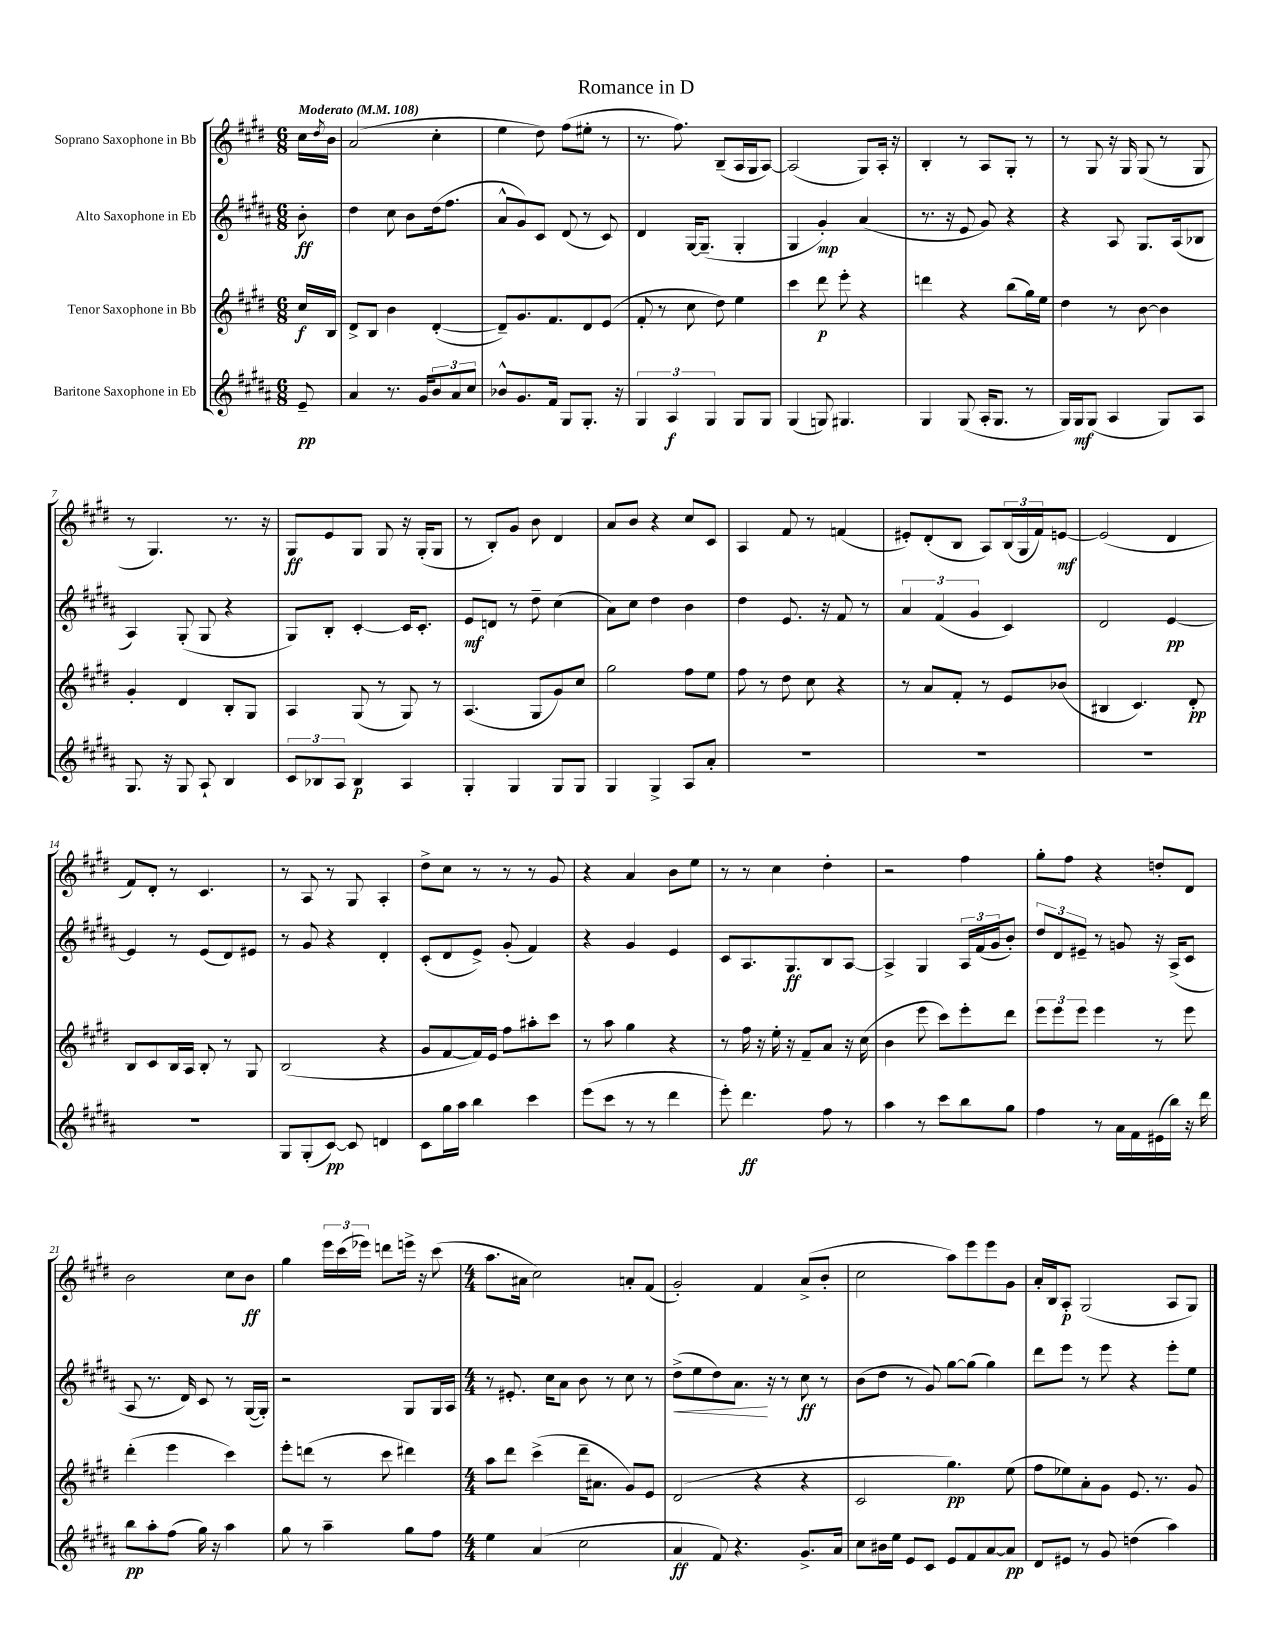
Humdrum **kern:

**kern	**dynam	**kern	**dynam	**kern	**dynam	**kern	**dynam
*part4	*part4	*part3	*part3	*part2	*part2	*part1	*part1
*staff4	*staff4	*staff3	*staff3	*staff2	*staff2	*staff1	*staff1
*I"Baritone Saxophone in Eb	*	*I"Tenor Saxophone in Bb	*	*I"Alto Saxophone in Eb	*	*I"Soprano Saxophone in Bb	*
*clefG2	*	*clefG2	*	*clefG2	*	*clefG2	*
*k[f#c#g#d#a#]	*	*k[f#c#g#d#]	*	*k[f#c#g#d#a#]	*	*k[f#c#g#d#]	*
*M6/8	*	*M6/8	*	*M6/8	*	*M6/8	*
*MM108	*	*MM108	*	*MM108	*	*MM108	*
=	=	=	=	=	=	=	=
!	!	!	!	!	!	!LO:TX:a:B:t=Moderato	!
8e~/	pp	16cc#/LL	f	8b'\	ff	16cc#\LL	.
.	.	.	.	.	.	8qdd#/	.
.	.	16B/JJ	.	.	.	16b\JJ	.
=1	=1	=1	=1	=1	=1	=1	=1
4a#/	.	8d#^/L	.	4dd#\	.	(2a/	.
.	.	8B/J	.	.	.	.	.
8.r	.	4b\	.	8cc#\	.	.	.
.	.	.	.	8b\L	.	.	.
16g#/KL	.	.	.	.	.	.	.
12b/	.	([4d#'/	.	(16dd#\k	.	4cc#'\	.
.	.	.	.	8.ff#\J	.	.	.
12a#/	.	.	.	.	.	.	.
12cc#/J	.	.	.	.	.	.	.
=2	=2	=2	=2	=2	=2	=2	=2
8b-X^^/L	.	8d#~/L])	.	8a#^^/L	.	4ee\	.
8.g#/	.	8.g#/	.	8g#/)	.	.	.
.	.	.	.	8c#/J	.	8dd#\)	.
16f#/Jk	.	8.f#/	.	.	.	.	.
8G#/L	.	.	.	(8d#/	.	(8ff#\L	.
8.G#'/J	.	8d#/	.	8r	.	8ee#X'\J	.
.	.	(8e/J	.	8c#/)	.	8r	.
16r	.	.	.	.	.	.	.
=3	=3	=3	=3	=3	=3	=3	=3
6G#/	.	8f#'/	.	4d#/	.	8.r	.
.	.	8r	.	.	.	.	.
6A#/	f	.	.	.	.	.	.
.	.	.	.	.	.	8.ff#\)	.
.	.	8cc#\	.	[16G#/KL	.	.	.
.	.	.	.	(8.G#~/J]	.	.	.
6G#/	.	.	.	.	.	.	.
.	.	8dd#\)	.	.	.	(8B~/L	.
8G#/L	.	4ee\	.	4G#'/	.	16A/L	.
.	.	.	.	.	.	16G#/J	.
8G#/J	.	.	.	.	.	[8A/J)	.
=4	=4	=4	=4	=4	=4	=4	=4
(4G#/	.	4ccc#\	.	4G#/	.	(2A/]	.
8Gn/)	.	8ddd#\	p	4g#'/)	mp	.	.
4.G#X/	.	8eee'\	.	.	.	.	.
.	.	4r	.	(4a#/	.	8G#/L)	.
.	.	.	.	.	.	16A'/Jk	.
.	.	.	.	.	.	16r	.
=5	=5	=5	=5	=5	=5	=5	=5
4G#/	.	4dddn\	.	8.r	.	4B'/	.
.	.	.	.	16r	.	.	.
(8G#/	.	4r	.	8e/	.	8r	.
16A#'/KL	.	.	.	8g#/)	.	8A/L	.
8.G#/J	.	.	.	.	.	.	.
.	.	(8bb\L	.	4r	.	8G#'/J	.
8r	.	16gg#\L)	.	.	.	8r	.
.	.	16ee\JJ	.	.	.	.	.
=6	=6	=6	=6	=6	=6	=6	=6
16G#/LL)	.	4dd#\	.	4r	.	8r	.
16G#/J	mf	.	.	.	.	.	.
(8G#/J	.	.	.	.	.	8G#/	.
4A#/	.	8r	.	8A#/	.	16r	.
.	.	.	.	.	.	16G#/	.
.	.	[8b\	.	8.G#/L	.	(8G#/	.
8G#/L)	.	4b\]	.	.	.	8r	.
.	.	.	.	(16A#/k	.	.	.
8A#/J	.	.	.	8B-X/J	.	8G#/	.
!!LO:LB:g=z
=7	=7	=7	=7	=7	=7	=7	=7
8.G#/	.	4g#'/	.	4A#/)	.	8r	.
.	.	.	.	.	.	4.G#/)	.
16r	.	.	.	.	.	.	.
8G#/	.	4d#/	.	(8G#'/	.	.	.
8A#`/	.	.	.	8G#/	.	.	.
4B/	.	8B'/L	.	4r	.	8.r	.
.	.	8G#/J	.	.	.	.	.
.	.	.	.	.	.	16r	.
=8	=8	=8	=8	=8	=8	=8	=8
12c#/L	.	4A/	.	8G#/L)	.	8G#/L	ff
12B-X/	.	.	.	.	.	.	.
.	.	.	.	8B'/J	.	8e/	.
12A#/J	.	.	.	.	.	.	.
4B-/	p	(8G#/	.	[4c#'/	.	8G#/J	.
.	.	8r	.	.	.	8G#/	.
4A#/	.	8G#/)	.	16c#/KL]	.	16r	.
.	.	.	.	8.c#'/J	.	(16G#'/KL	.
.	.	8r	.	.	.	8G#/J	.
=9	=9	=9	=9	=9	=9	=9	=9
4G#'/	.	(4.A/	.	8e/L	mf	8r	.
.	.	.	.	8dn/J	.	8B'/L)	.
4G#/	.	.	.	8r	.	8g#/J	.
.	.	8G#/L	.	8dd#~\	.	8b\	.
8G#/L	.	8g#/)	.	(4cc#\	.	4d#/	.
8G#/J	.	8cc#/J	.	.	.	.	.
=10	=10	=10	=10	=10	=10	=10	=10
4G#/	.	2gg#\	.	8a#\L)	.	8a/L	.
.	.	.	.	8cc#\J	.	8b/J	.
4G#^/	.	.	.	4dd#\	.	4r	.
8A#/L	.	8ff#\L	.	4b\	.	8cc#/L	.
8a#'/J	.	8ee\J	.	.	.	8c#/J	.
=11	=11	=11	=11	=11	=11	=11	=11
2.r	.	8ff#\	.	4dd#\	.	4A/	.
.	.	8r	.	.	.	.	.
.	.	8dd#\	.	8.e/	.	8f#/	.
.	.	8cc#\	.	.	.	8r	.
.	.	.	.	16r	.	.	.
.	.	4r	.	8f#/	.	(4fn/	.
.	.	.	.	8r	.	.	.
=12	=12	=12	=12	=12	=12	=12	=12
2.r	.	8r	.	6a#/	.	8e#X'/L)	.
.	.	8a/L	.	.	.	(8d#'/	.
.	.	.	.	(6f#/	.	.	.
.	.	8f#'/J	.	.	.	8B/J	.
.	.	.	.	6g#/	.	.	.
.	.	8r	.	.	.	8A/L)	.
.	.	8e/L	.	4c#/)	.	(24B/L	.
.	.	.	.	.	.	24G#/	.
.	.	.	.	.	.	24f#/J)	.
.	.	(8b-X/J	.	.	.	[8en/J	mf
=13	=13	=13	=13	=13	=13	=13	=13
2.r	.	4B#X/	.	2d#/	.	(2e/]	.
.	.	4.c#/)	.	.	.	.	.
.	.	.	.	[4e/	pp	4d#/	.
.	.	8d#'/	pp	.	.	.	.
!!LO:LB:g=z
=14	=14	=14	=14	=14	=14	=14	=14
2.r	.	8B/L	.	4e/]	.	8f#/L)	.
.	.	8c#/	.	.	.	8d#'/J	.
.	.	16B/L	.	8r	.	8r	.
.	.	16A/JJ	.	.	.	.	.
.	.	8B'/	.	(8e/L	.	4.c#/	.
.	.	8r	.	8d#/)	.	.	.
.	.	8G#/	.	8e#X/J	.	.	.
=15	=15	=15	=15	=15	=15	=15	=15
8G#/L	.	(2B/	.	8r	.	8r	.
(8G#'/	.	.	.	8g#/	.	8A/	.
[8c#/J)	pp	.	.	4r	.	8r	.
8c#/]	.	.	.	.	.	8G#/	.
4dn/	.	4r	.	4d#'/	.	4A'/	.
=16	=16	=16	=16	=16	=16	=16	=16
8c#\L	.	8g#/L	.	(8c#'/L	.	8dd#^\L	.
16gg#\L	.	[8f#/	.	8d#/	.	8cc#\J	.
16aa#\JJ	.	.	.	.	.	.	.
4bb\	.	16f#/L])	.	8e^/J)	.	8r	.
.	.	16e/JJ	.	.	.	.	.
.	.	8ff#\L	.	(8g#'/	.	8r	.
4ccc#\	.	8aa#X'\	.	4f#/)	.	8r	.
.	.	8ccc#\J	.	.	.	8g#/	.
=17	=17	=17	=17	=17	=17	=17	=17
(8eee\L	.	8r	.	4r	.	4r	.
8ccc#\J	.	8aa\	.	.	.	.	.
8r	.	4gg#\	.	4g#/	.	4a/	.
8r	.	.	.	.	.	.	.
4ddd#\	.	4r	.	4e/	.	8b\L	.
.	.	.	.	.	.	8ee\J	.
=18	=18	=18	=18	=18	=18	=18	=18
8eee'\)	.	8r	.	8c#/L	.	8r	.
4.ddd#\	ff	16ff#\	.	8.A#/	.	8r	.
.	.	16r	.	.	.	.	.
.	.	16ee'\	.	.	.	4cc#\	.
.	.	16r	.	8.G#/	ff	.	.
.	.	8f#~/L	.	.	.	.	.
8ff#\	.	8a/J	.	8B/	.	4dd#'\	.
8r	.	16r	.	[8A#/J	.	.	.
.	.	(16cc#\	.	.	.	.	.
=19	=19	=19	=19	=19	=19	=19	=19
4aa#\	.	4b\	.	4A#^/]	.	2r	.
8r	.	8eee\	.	4G#/	.	.	.
8ccc#\L	.	8ccc#\L)	.	.	.	.	.
8bb\	.	8eee'\	.	24A#/LL	.	4ff#\	.
.	.	.	.	(24f#/	.	.	.
.	.	.	.	24g#/J	.	.	.
8gg#\J	.	8ddd#\J	.	8b'/J)	.	.	.
=20	=20	=20	=20	=20	=20	=20	=20
4ff#\	.	12eee\L	.	12dd#/L	.	8gg#'\L	.
.	.	12eee\	.	12d#/	.	.	.
.	.	.	.	.	.	8ff#\J	.
.	.	12eee\J	.	12e#X~/J	.	.	.
8r	.	4eee\	.	8r	.	4r	.
16a#\LL	.	.	.	8gn/	.	.	.
16f#\	.	.	.	.	.	.	.
(16e#X\	.	8r	.	16r	.	8ddn'/L	.
16bb\JJ)	.	.	.	(16A#^/KL	.	.	.
16r	.	8eee\	.	8c#/J	.	8d#/J	.
16ddd#\	.	.	.	.	.	.	.
!!LO:LB:g=z
=21	=21	=21	=21	=21	=21	=21	=21
8bb\L	pp	(4ddd#'\	.	8A#/	.	2b\	.
8aa#'\	.	.	.	8.r	.	.	.
(8ff#\J	.	4eee\	.	.	.	.	.
.	.	.	.	16d#/)	.	.	.
16gg#\)	.	.	.	8c#/	.	.	.
16r	.	.	.	.	.	.	.
4aa#\	.	4ccc#\)	.	8r	.	8cc#\L	.
.	.	.	.	([16G#/LL	.	8b\J	ff
.	.	.	.	16G#'/JJ])	.	.	.
=22	=22	=22	=22	=22	=22	=22	=22
8gg#\	.	8eee'\L	.	2r	.	4gg#\	.
8r	.	(8dddn\J	.	.	.	.	.
4aa#~\	.	8r	.	.	.	24eee\LL	.
.	.	.	.	.	.	(24ccc#\	.
.	.	.	.	.	.	24eee-X\JJ)	.
.	.	8ccc#\	.	.	.	8dddn\L	.
8gg#\L	.	4ddd#X\)	.	8G#/L	.	16eeen^\Jk	.
.	.	.	.	.	.	16r	.
8ff#\J	.	.	.	16G#/L	.	(8ccc#\	.
.	.	.	.	16A#/JJ	.	.	.
=23	=23	=23	=23	=23	=23	=23	=23
*M4/4	*	*M4/4	*	*M4/4	*	*M4/4	*
4ee\	.	8aa\L	.	8r	.	8.aa\L	.
.	.	8ddd#\J	.	8.e#X'/	.	.	.
.	.	.	.	.	.	16a#X\Jk	.
(4a#/	.	(4ccc#^\	.	.	.	2cc#\)	.
.	.	.	.	16cc#\KL	.	.	.
.	.	.	.	8a#\J	.	.	.
2cc#\	.	16ddd#~\KL	.	8b\	.	.	.
.	.	8.a#X\J	.	.	.	.	.
.	.	.	.	8r	.	.	.
.	.	8g#/L)	.	8cc#\	.	8an'/L	.
.	.	8e/J	.	8r	.	(8f#/J	.
=24	=24	=24	=24	=24	=24	=24	=24
!	!	!	!	!	!LO:HP:b	!	!
4a#/	ff	(2d#/	.	(8dd#^\L	<	2g#'/)	.
.	.	.	.	8ee\	.	.	.
8f#/)	.	.	.	8dd#\)	.	.	.
4.r	.	.	.	8.a#\J	.	.	.
.	.	4r	.	.	.	4f#/	.
.	.	.	.	16r	[	.	.
.	.	.	.	8r	.	.	.
8.g#^/L	.	4r	.	8cc#\	ff	(8a^/L	.
.	.	.	.	8r	.	8b'/J	.
16a#/Jk	.	.	.	.	.	.	.
=25	=25	=25	=25	=25	=25	=25	=25
8cc#\L	.	2c#/	.	(8b\L	.	2cc#\	.
16b#X\L	.	.	.	8dd#\J	.	.	.
16ee\JJ	.	.	.	.	.	.	.
8e/L	.	.	.	8r	.	.	.
8c#/J	.	.	.	8g#/)	.	.	.
8e/L	.	4.gg#\)	pp	[8gg#\L	.	8aa\L)	.
8f#/	.	.	.	(8gg#\J]	.	8eee\	.
[8a#/	.	.	.	4gg#\)	.	8eee\	.
8a#/J]	pp	(8ee\	.	.	.	8g#\J	.
=26	=26	=26	=26	=26	=26	=26	=26
8d#/L	.	8ff#\L	.	8ddd#\L	.	16a'/LL	.
.	.	.	.	.	.	16B/J	.
8e#X/J	.	8ee-X\)	.	8eee\J	.	8A'/J	p
8r	.	8a'\	.	8r	.	(2G#/	.
8g#/	.	8g#\J	.	8eee\	.	.	.
(4ddn\	.	8.e/	.	4r	.	.	.
.	.	8.r	.	.	.	.	.
4aa#\)	.	.	.	8eee'\L	.	8A/L	.
.	.	8g#/	.	8ee\J	.	8G#/J)	.
==	==	==	==	==	==	==	==
*-	*-	*-	*-	*-	*-	*-	*-
